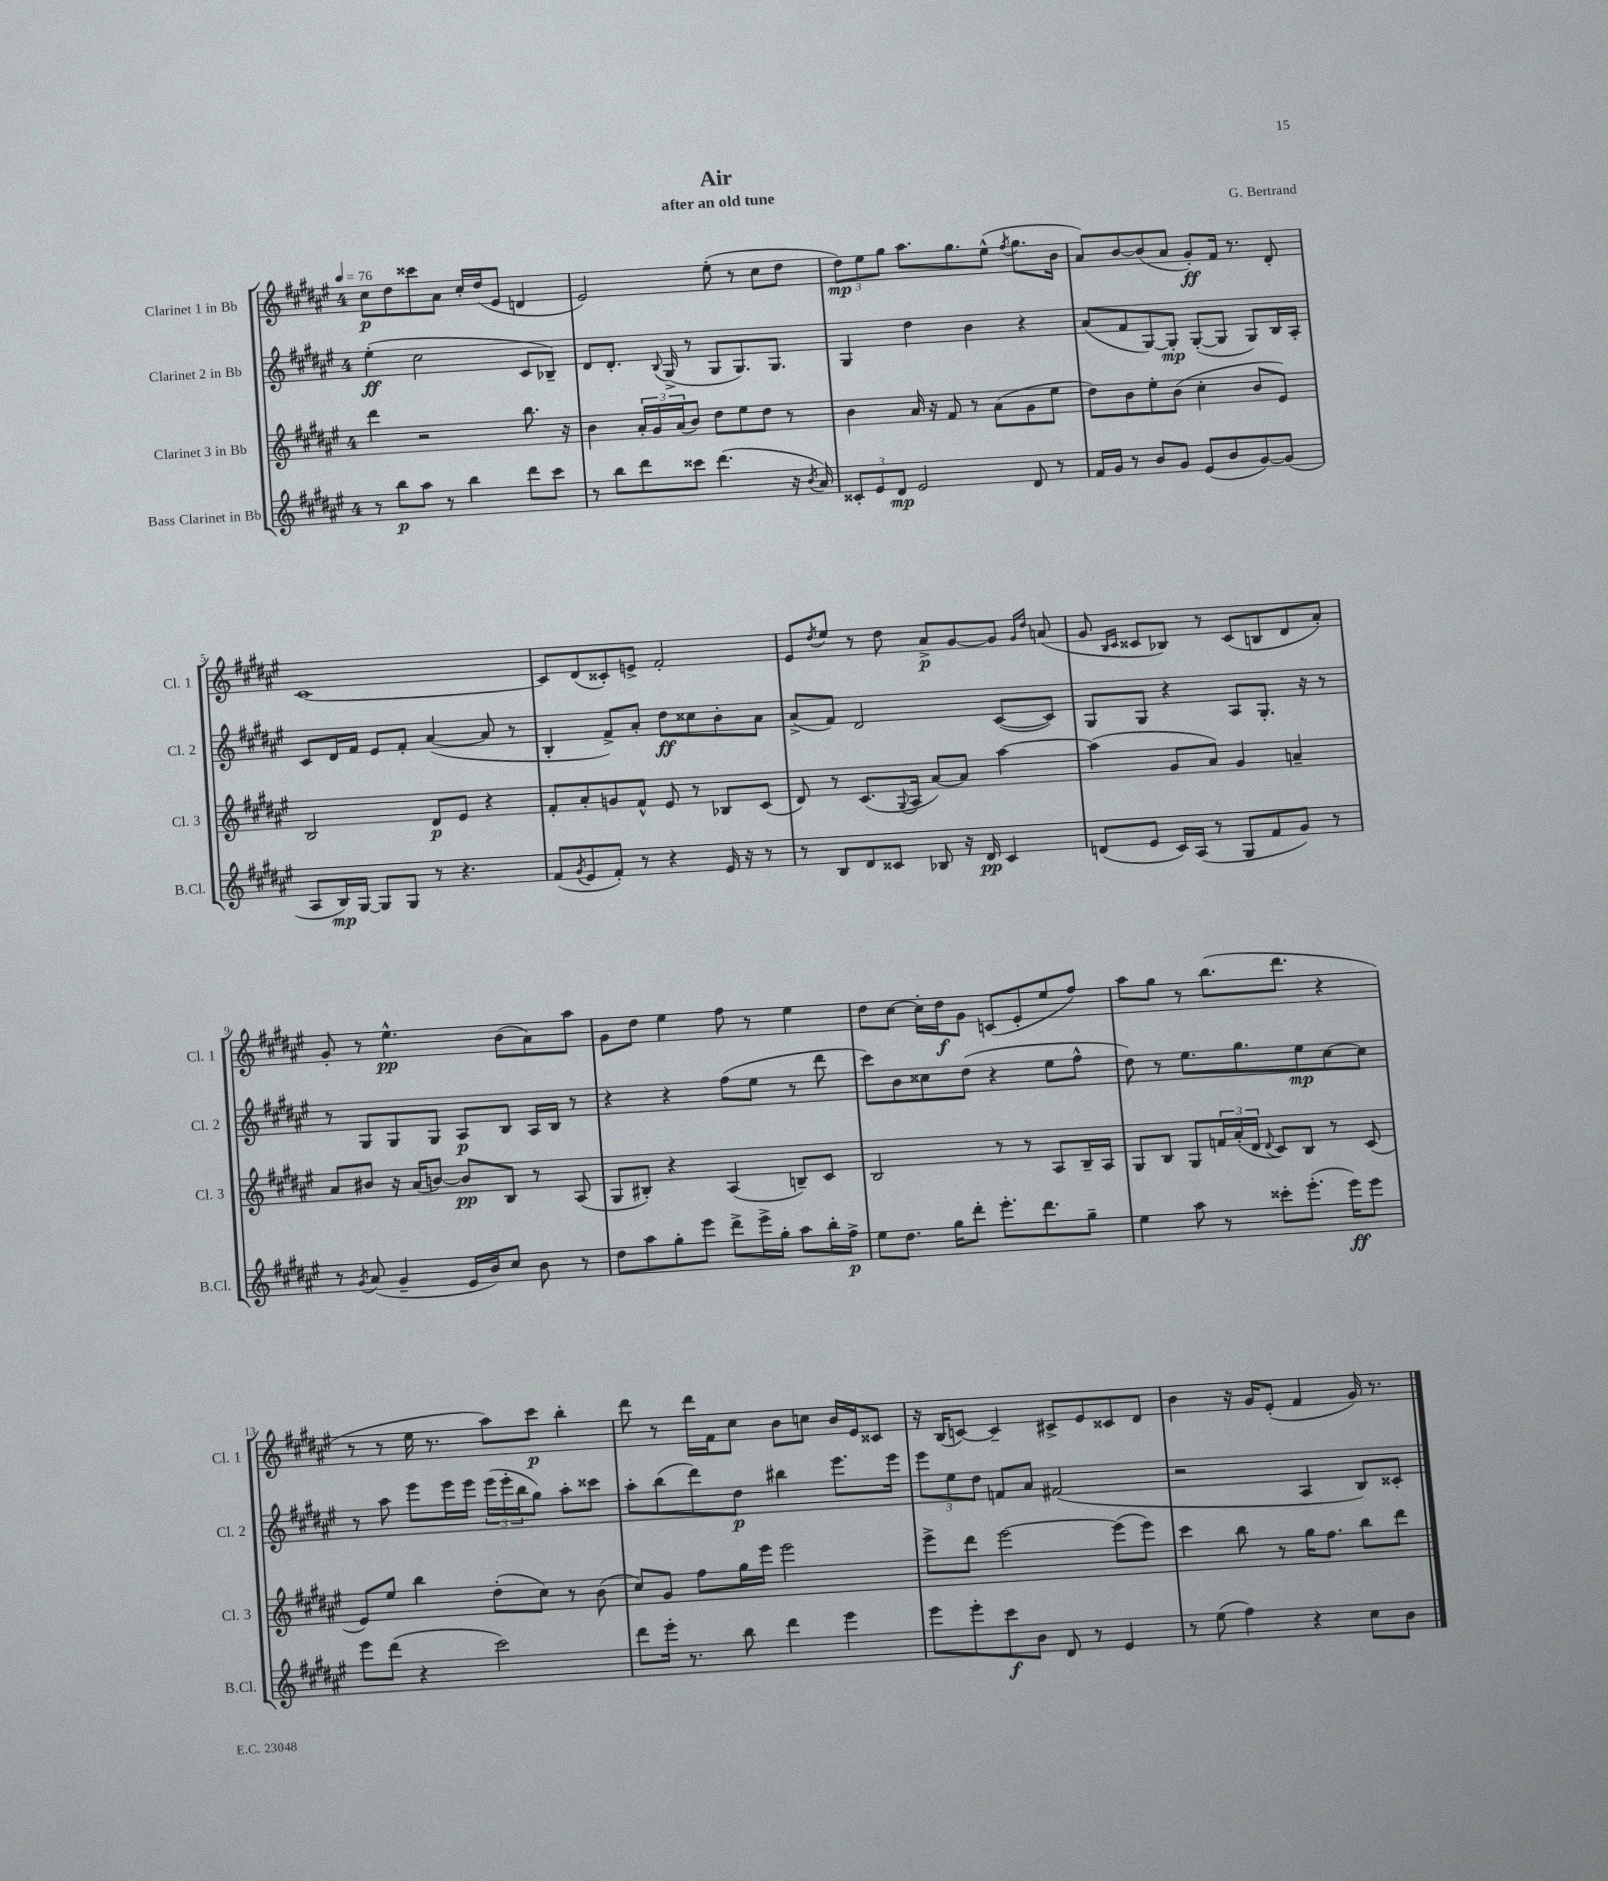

**kern	**kern	**kern	**kern
*staff4	*staff3	*staff2	*staff1
*clefG2	*clefG2	*clefG2	*clefG2
*k[f#c#g#d#a#e#]	*k[f#c#g#d#a#e#]	*k[f#c#g#d#a#e#]	*k[f#c#g#d#a#e#]
*M4/4	*M4/4	*M4/4	*M4/4
*MM76	*MM76	*MM76	*MM76
8r	4ddd#	(4ee#'	8cc#
8bb	.	.	8dd#
8aa#	2r	2cc#	8ccc##
8r	.	.	8a#
4bb	.	.	16cc#'
.	.	.	(16dd#
.	.	.	8e#
8ddd#	8.bb	8c#	4d
8ccc#	.	8B-~)	.
.	16r	.	.
=	=	=	=
8r	4b	8d#	2e#)
8bb	.	8.d#'	.
8ddd#	24a#'	.	.
.	24g#	.	.
.	.	8qqB	.
.	.	(16G#^	.
.	(24a#	.	.
8ccc##	8b)	8r	.
(4.ddd#	8dd#	8G#	(8ee#'
.	8ee#	8.G#)	8r
.	8dd#	.	8cc#
.	.	8.G#	.
16r	8r	.	8dd#
8qb	.	.	.
16a#)	.	.	.
=	=	=	=
12c##'	4b	4G#	12dd#)
12e#	.	.	12ee#
12d#	.	.	12gg#
2e#	16a#	4dd#	8.aa#
.	16r	.	.
.	8f#	.	.
.	.	.	8.gg#
.	8r	4b	.
.	(8a#	.	(8ee#^^
.	.	.	8qff#
8d#	8g#	4r	8.gg#
8r	8ee#	.	.
.	.	.	16b
=	=	=	=
16f#	8dd#)	(8a#	8a#)
16g#	.	.	.
8r	8b	8f#	[8b
8b	8ee#'	[8G#)	(8b]
8g#	(8b	8G#']	8a#
(8e#	4cc#'	([8G#'	8g#')
8b	.	8G#]	16f#
.	.	.	8.r
[8g#)	8b	8G#)	.
(8g#]	8e#)	16B	8d#'
.	.	16A#'	.
=	=	=	=
8A#	2B	8c#	[1c#
16B)	.	16d#	.
[16G#	.	16f#	.
8G#]	.	8e#	.
8G#	.	8f#'	.
8r	8d#	([4a#	.
4.r	8e#	.	.
.	4r	8a#]	.
.	.	8r	.
=	=	=	=
(8f#	8f#'	4B'	8c#]
8qg#	.	.	.
8e#	8a#'	.	(8d#
8f#')	8g	8f#^)	8c##')
8r	8f#^^	8a#'	8e^
4r	8e#	8dd#	2f#'
.	8r	8cc##	.
16e#	8B-	8b'	.
16r	.	.	.
8r	(8c#	8a#	.
=	=	=	=
8r	8d#)	(8a#^	8e#
.	.	.	8qdd#
8B	8r	8f#)	8ee#
8d#	(8.c#	2d#	8r
8c##	.	.	8dd#
.	8qqG#	.	.
.	16A#	.	.
8B-	[8a#)	.	8a#^
16r	8a#]	.	[8g#
16d#	.	.	.
4c##	[4aa#	([8c#	8g#]
.	.	.	16qqg#
.	.	.	16qqdd#
.	.	8c#])	(8a
=	=	=	=
(8d	(4aa#]	8G#	8g#
.	.	.	16qqB
.	.	.	16qqc#
8e#	.	8G#	8c##
16c#)	8g#	4r	8B-)
(16A#	.	.	.
8r	8a#)	.	8r
8G#	4g#	8A#	(8c##
8f#	.	8.G#'	8B
8g#)	4a~	.	8d#
.	.	16r	.
8r	.	8r	8a#')
=	=	=	=
8r	8a#	8r	8g#'
8qg#	.	.	.
(8a#	8b#	8G#	8r
4g#~	16r	8G#	4.ee#^^
.	(16a#	.	.
.	[8b)	8G#	.
16e#	8b]	8A#	.
16b)	.	.	.
8cc#	8B	8B	(8b
8b	8r	16A#	8a#)
.	.	16B	.
8r	(8A#	8r	8aa#
=	=	=	=
8dd#	8G#	4r	8g#
8aa#	8B#')	.	8dd#
8gg#'	4r	4r	4ee#
8eee#	.	.	.
8ddd#^	(4A#	(8ff#	8ff#
16eee#^	.	8ee#	8r
16gg#'	.	.	.
8aa#	8B~)	8r	4ee#
16bb'	8c#	8ddd#	.
16ff#^	.	.	.
=	=	=	=
8ee#	2B	8ccc#)	8dd#
8.dd#	.	8b	[8cc#
.	.	8cc##	16cc#']
16gg#	.	.	16dd#
8ddd#'	.	(8dd#	8g#
8.eee#'	8r	4r	(8c
.	8r	.	8e#'
8.ddd#	.	.	.
.	8A#	8ee#	8ee#
8gg#~	16B~	8ff#^^	8ff#)
.	16A#	.	.
=	=	=	=
4ee#	8G#	8dd#)	8aa#
.	8B	8r	8gg#
8aa#	8G#	8.ee#	8r
8r	24f	.	(8.bb
.	(24a#'	.	.
.	.	8.gg#	.
.	24d#	.	.
.	8qqd#	.	.
8ccc##'	8c#)	.	.
.	.	.	8.ddd#
(8.eee#'	8B	8ee#	.
.	8r	[8cc#	4r
16eee#)	.	.	.
8eee#	(8c#	8cc#]	.
=	=	=	=
8eee#	8e#)	8r	8r
(8ddd#	8ee#	8aa#	8r
4r	4bb	8eee#	16ee#
.	.	.	8.r
.	.	16eee#	.
.	.	16eee#	.
2ccc#)	(8dd#'	(24eee#	8aa#)
.	.	24eee#'	.
.	.	24bb	.
.	8cc#)	8gg#)	8ccc#
.	8r	8aa#'	4bb'
.	(8b	8ccc##	.
=	=	=	=
8ddd#	8cc#)	8aa#'	8ddd#
16eee#'	8g#	(8bb	8r
8.r	.	.	.
.	8ff#	8ddd#)	16ddd#
.	.	.	16f#
8bb	16gg#	8dd#	8cc#
.	16eee#	.	.
4ddd#	2eee#	4bb#	8b
.	.	.	8cc
4eee#	.	8.eee#	16b
.	.	.	16e#
.	.	.	8c##
.	.	16eee#	.
=	=	=	=
8eee#	8eee#^	12eee#	16r
.	.	.	(16B
.	.	12ee#	.
8eee#'	8ddd#	.	[8c)
.	.	12dd#	.
8ccc#	[2eee#	8f	4c~]
8b	.	8a#	.
8d#	.	(2f#	8c#^
8r	.	.	8e#
4e#	(8eee#]	.	8c##
.	8eee#)	.	8d#
=	=	=	=
8r	4ccc#	2r	4b
(8ee#	.	.	.
4ff#)	8bb	.	16r
.	.	.	16g#
.	8r	.	(8e#'
4r	16gg#	4A#	4f#
.	8.ff#	.	.
8cc#	8bb	8B)	16g#)
.	.	.	8.r
8b	8ddd#	8c##'	.
==	==	==	==
*-	*-	*-	*-
